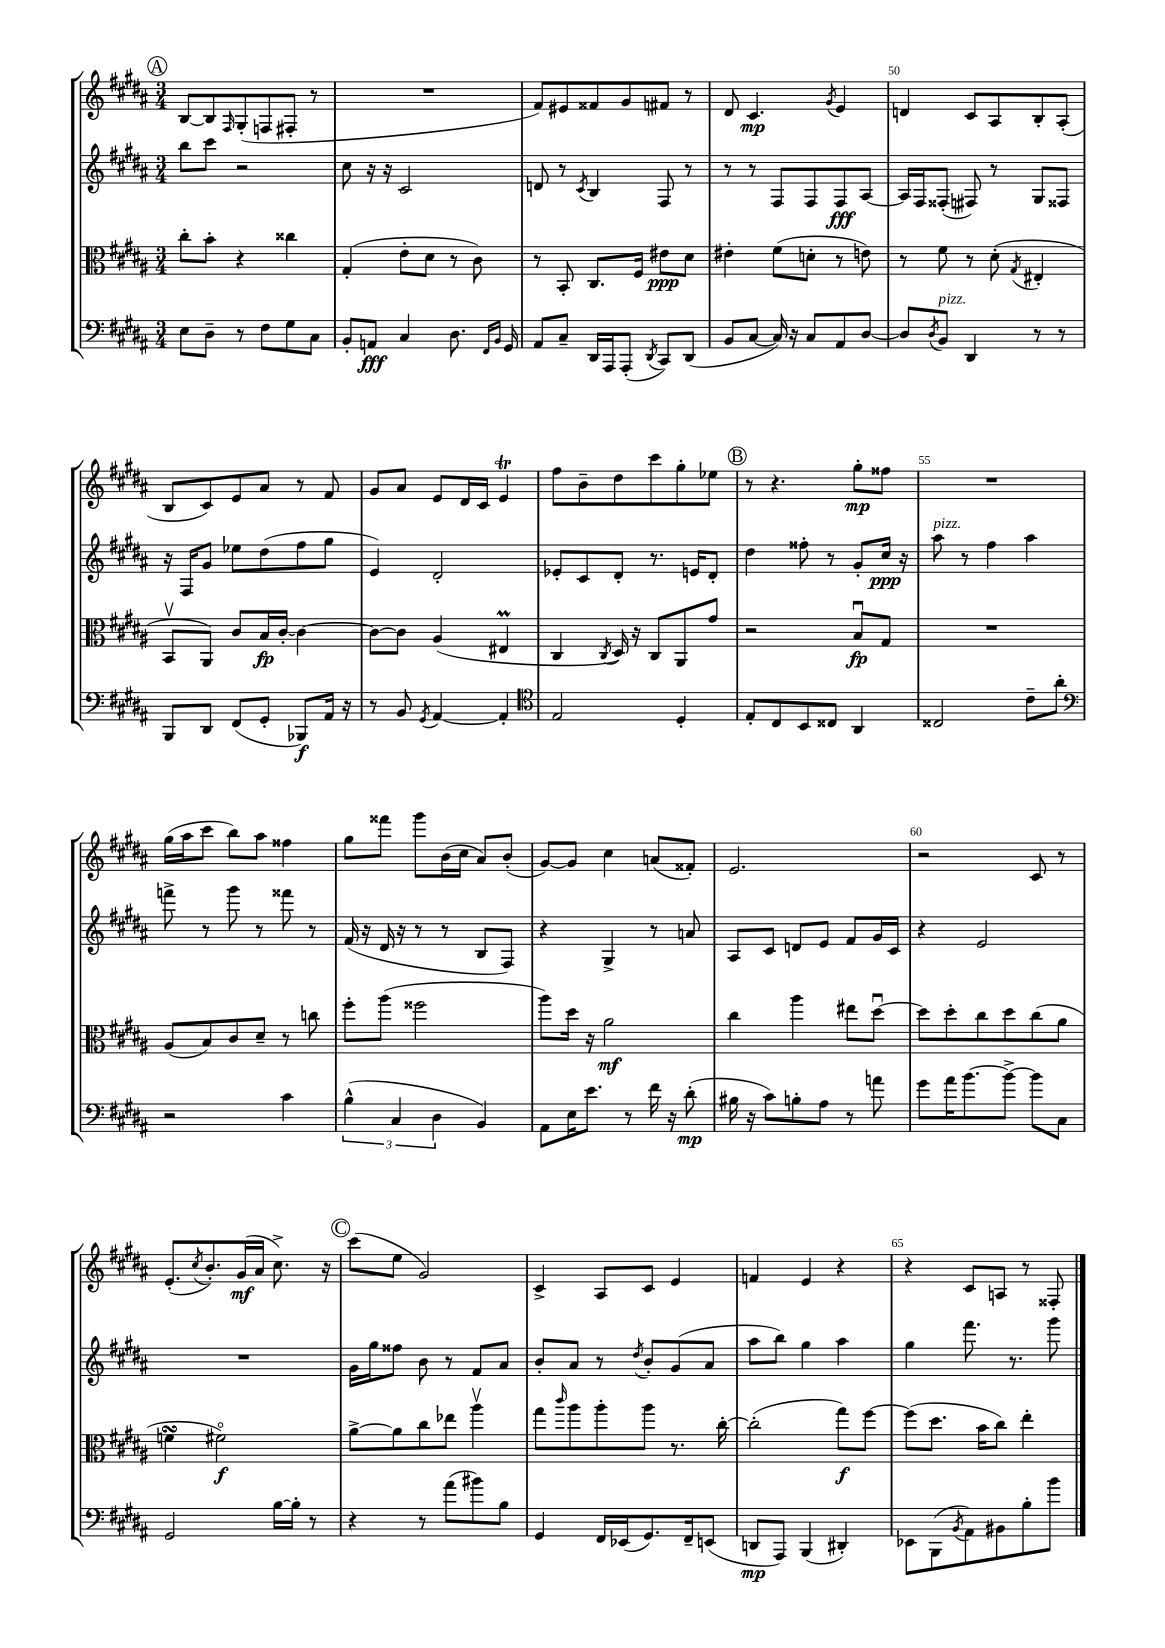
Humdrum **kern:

**kern	**kern	**kern	**kern
*staff4	*staff3	*staff2	*staff1
*clefF4	*clefC3	*clefG2	*clefG2
*k[f#c#g#d#a#]	*k[f#c#g#d#a#]	*k[f#c#g#d#a#]	*k[f#c#g#d#a#]
*M3/4	*M3/4	*M3/4	*M3/4
8E	8cc#'	8bb	[8B
8D#~	8b'	8ccc#	8B]
.	.	.	16qqF#
8r	4r	2r	(8G#'
8F#	.	.	8F
8G#	4cc##	.	8F#'
8C#	.	.	8r
=	=	=	=
8BB'	(4G#'	8cc#	2.r
8AA	.	16r	.
.	.	16r	.
4C#	8e'	2c#	.
.	8d#	.	.
8.D#	8r	.	.
.	8c#)	.	.
16qqFF#	.	.	.
16qqBB	.	.	.
16GG#	.	.	.
=	=	=	=
8AA#	8r	8d	8f#)
8C#~	8BB'	8r	8e#
.	.	8qc#	.
16DD#	8.C#	4B	8f##
16AAA#	.	.	.
(8AAA#'	.	.	8g#
.	16F#	.	.
8qDD#	.	.	.
8CC#)	8e#	8F#	8f#
(8DD#	8d#	8r	8r
=	=	=	=
8BB	4e#'	8r	8d#
[8C#	.	8r	4.c#
16C#])	(8f#	8F#	.
16r	.	.	.
8C#	8d'	8F#	.
.	.	.	8qg#
8AA#	8r	8F#	4e
[8D#	8e)	[8A#	.
=	=	=	=
8D#]	8r	16A#]	4d
.	.	16F#	.
8qD#	.	.	.
8BB	8f#	(8F##'	.
4DD#	8r	8F#)	8c#
.	(8d#'	8r	8A#
.	8qG#	.	.
8r	4E#'	8G#	8B'
8r	.	8F##	(8A#'
=	=	=	=
8BBB	8BBv	16r	8B
.	.	16F#	.
8DD#	8AA#)	8g#	8c#)
(8FF#	8c#	8ee-	8e
8GG#'	16B	(8dd#	8a#
.	[16c#'	.	.
8BBB-)	4c#_	8ff#	8r
16AA#	.	8gg#	8f#
16r	.	.	.
=	=	=	=
8r	8c#_	4e)	8g#
8BB	8c#]	.	8a#
8qGG#	.	.	.
[4AA#	(4A#	2d#'	8e
.	.	.	16d#
.	.	.	16c#
4AA#']	4E#	.	4e
=	=	=	=
*clefC4	*	*	*
2E	4C#	8e-'	8ff#
.	.	8c#	8b~
.	8qC#	.	.
.	16D#)	8d#'	8dd#
.	16r	.	.
.	8C#	8.r	8ccc#
4D#'	8AA#	.	8gg#'
.	.	16e	.
.	8g#	8d#'	8ee-
=	=	=	=
8E'	2r	4dd#	8r
8C#	.	.	4.r
8BB	.	8ff##'	.
8C##	.	8r	.
4AA#	8Bu	8g#'	8gg#'
.	8G#	16cc#	8ff##
.	.	16r	.
=	=	=	=
2C##	2.r	8aa#	2.r
.	.	8r	.
.	.	4ff#	.
8c#~	.	4aa#	.
8a#'	.	.	.
=	=	=	=
*clefF4	*	*	*
2r	(8A#	8fff^	(16gg#
.	.	.	16aa#
.	8B)	8r	8ccc#
.	8c#	8ggg#	8bb)
.	8d#~	8r	8aa#
4c#	8r	8fff##	4ff##
.	8cc	8r	.
=	=	=	=
(6B^^	8ff#'	(16f#	8gg#
.	.	16r	.
.	(8aa#	16d#	8fff##
6C#	.	.	.
.	.	16r	.
.	2ff##	8r	8ggg#
6D#	.	.	.
.	.	8r	(16b
.	.	.	16cc#
4BB)	.	8B	8a#)
.	.	8F#)	(8b'
=	=	=	=
8AA#	8aa#)	4r	[8g#)
16E	16dd#	.	8g#]
8.e	16r	.	.
.	2a#	4G#^	4cc#
8r	.	.	.
16f#	.	8r	(8a
16r	.	.	.
(8d#'	.	8a	8f##')
=	=	=	=
16B#	4cc#	8A#	2.e
16r	.	.	.
8c#)	.	8c#	.
8B'	4aa#	8d	.
8A#	.	8e	.
8r	8ee#	8f#	.
8a	[8dd#u	16g#	.
.	.	16c#	.
=	=	=	=
8g#	8dd#]	4r	2r
16a#	8dd#'	.	.
[8.b	.	.	.
.	8cc#	2e	.
8b^_	8dd#	.	.
8b]	(8cc#	.	8c#
8C#	8a#	.	8r
=	=	=	=
2GG#	4f	2.r	(8.e'
.	.	.	8qcc#
.	.	.	8.b')
.	2f#o)	.	.
.	.	.	(16g#
.	.	.	16a#
[16B	.	.	8.cc#^)
16B']	.	.	.
8r	.	.	.
.	.	.	16r
=	=	=	=
4r	[8a#^	16g#	(8ccc#
.	.	16gg#	.
.	8a#]	8ff##	8ee
8r	8cc#	8b	2g#)
(8a#	8ee-	8r	.
8b#)	4aa#v	8f#	.
8B	.	8a#	.
=	=	=	=
4GG#	8gg#	8b'	4c#^
.	16qqccc#	.	.
.	8aa#	8a#	.
16FF#	8aa#'	8r	8A#
(16EE-	.	.	.
.	.	8qdd#	.
8.GG#)	8aa#	8b'	8c#
.	8.r	(8g#	4e
16FF#~	.	.	.
(8EE	.	8a#	.
.	[16cc#'	.	.
=	=	=	=
8DD	(2cc#']	8aa#	4f
8AAA#)	.	8bb)	.
(4BBB	.	4gg#	4e
4DD#')	8gg#)	4aa#	4r
.	[8ff#	.	.
=	=	=	=
8EE-	(8ff#]	4gg#	4r
(8BBB	8.dd#	.	.
8qBB	.	.	.
8AA#)	.	8.fff#	8c#
.	16b	.	.
8BB#	8cc#)	.	8A
.	.	8.r	.
8B'	4ee'	.	8r
8b	.	8ggg#	8F##'
==	==	==	==
*-	*-	*-	*-
